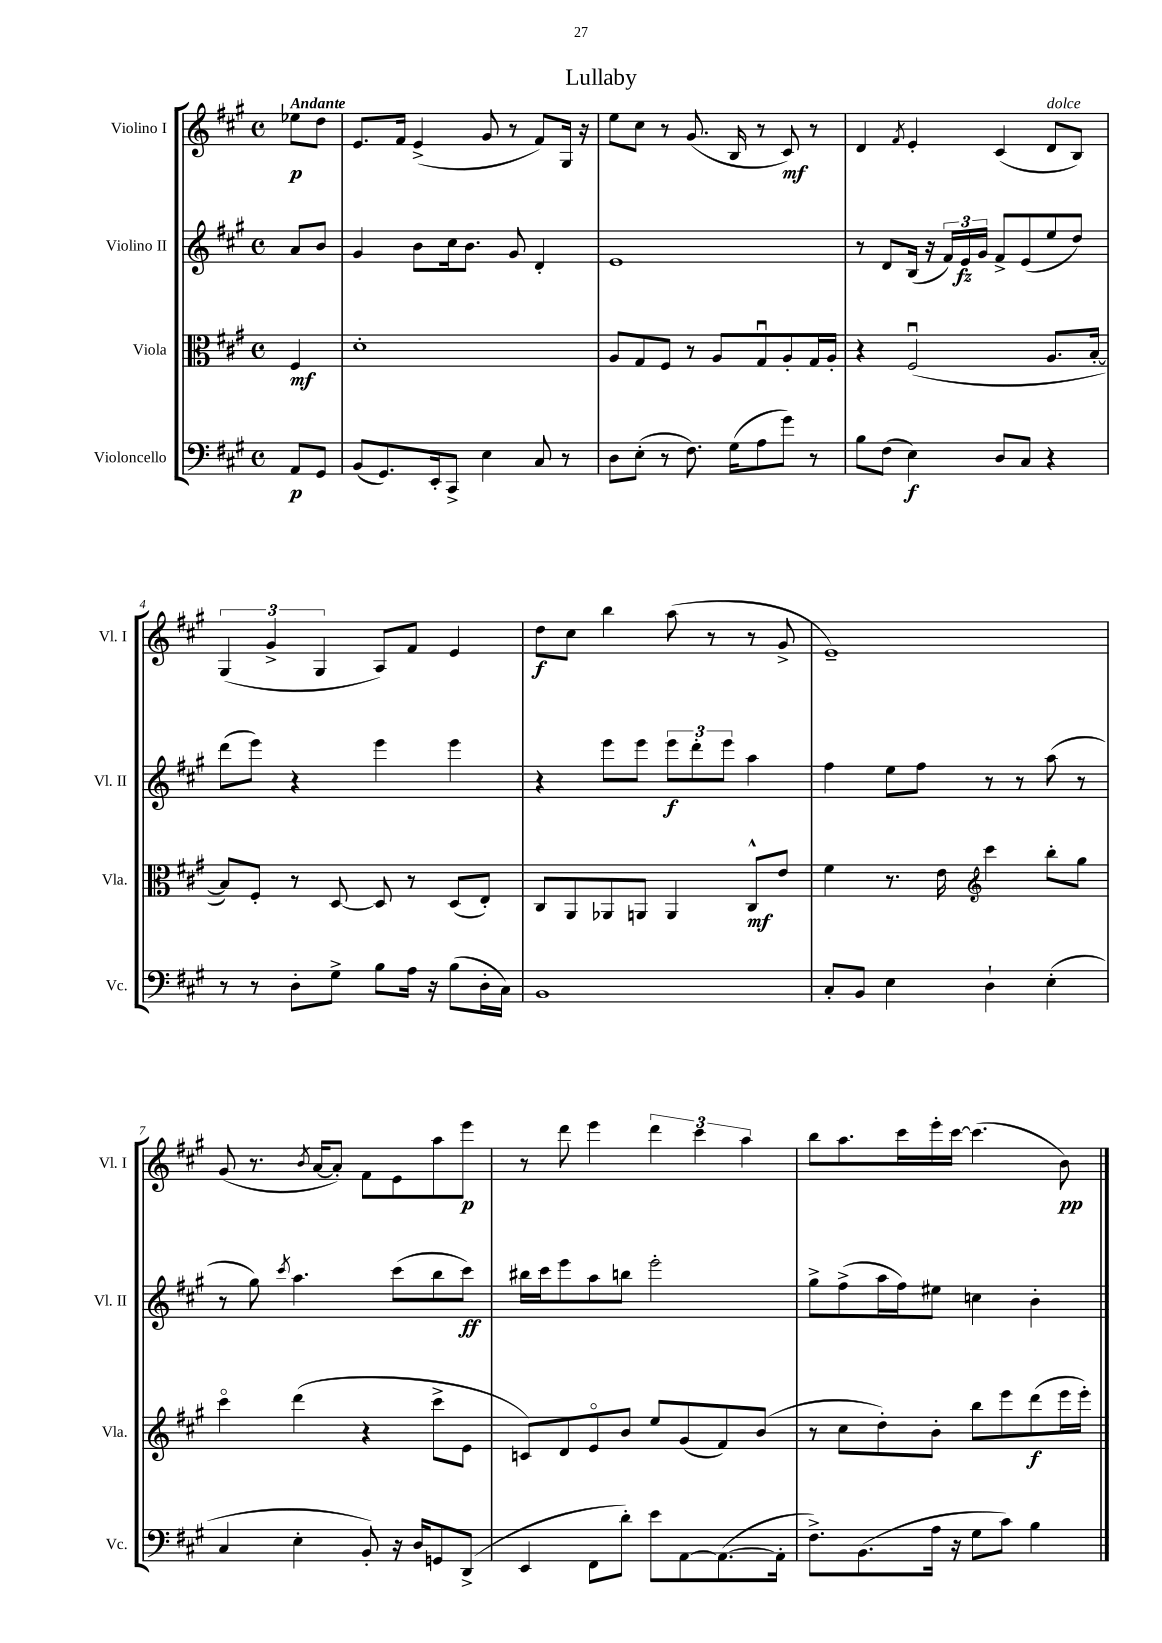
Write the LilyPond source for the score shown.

\header { title = "Lullaby" }
<<
\new StaffGroup <<
\new Staff = "s0" \with { instrumentName = "Violino I" shortInstrumentName = "Vl. I" } {
    \clef treble \key a \major \defaultTimeSignature \time 4/4 \partial 4 \tempo "Andante"
    \autoBeamOff ees''8[\p d''8] |
    e'8.[ fis'16] e'4->( gis'8 r8 fis'8[) gis16] r16 |
    e''8[ cis''8] r8 gis'8.( b16 r8 cis'8\mf) r8 |
    d'4 \acciaccatura { fis'8 } e'4-. cis'4( d'8[^\markup { \italic "dolce" } b8]) |
    \tuplet 3/2 { gis4( gis'4-> gis4 } a8[) fis'8] e'4 |
    d''8[\f cis''8] b''4 a''8( r8 r8 gis'8-> |
    e'1--) |
    gis'8( r8. \acciaccatura { b'8 } a'16[~ a'8]-.) fis'8[ e'8 a''8 e'''8]\p |
    r8 d'''8 e'''4 \tuplet 3/2 { d'''4 cis'''4 a''4 } |
    b''8[ a''8. cis'''16 e'''16-. cis'''16]~ cis'''4.( b'8\pp) \bar "|." |
}
\new Staff = "s1" \with { instrumentName = "Violino II" shortInstrumentName = "Vl. II" } {
    \clef treble \key a \major \defaultTimeSignature \time 4/4 \partial 4
    \autoBeamOff a'8[ b'8] |
    gis'4 b'8[ cis''16 b'8.] gis'8 d'4-. |
    e'1 |
    r8 d'8[ b16]( r16 \tuplet 3/2 { fis'16[) e'16\fz gis'16] } fis'8[-> e'8( e''8 d''8]) |
    d'''8[( e'''8]) r4 e'''4 e'''4 |
    r4 e'''8[ e'''8] \tuplet 3/2 { e'''8[\f d'''8-. e'''8] } a''4 |
    fis''4 e''8[ fis''8] r8 r8 a''8( r8 |
    r8 gis''8) \acciaccatura { cis'''8 } a''4. cis'''8[( b''8 cis'''8]\ff) |
    bis''16[ cis'''16 e'''8 a''8 b''8] e'''2-. |
    gis''8[-> fis''8->( a''16 fis''16) eis''8] c''4 b'4-. \bar "|." |
}
\new Staff = "s2" \with { instrumentName = "Viola" shortInstrumentName = "Vla." } {
    \clef alto \key a \major \defaultTimeSignature \time 4/4 \partial 4
    \autoBeamOff fis4\mf |
    d'1-. |
    a8[ gis8 fis8] r8 a8[ gis8\downbow a8-. gis16 a16]-. |
    r4 fis2\downbow( a8.[ b16]~-. |
    b8[) fis8]-. r8 d8~ d8 r8 d8[( e8]-.) |
    cis8[ a,8 aes,8 a,8] a,4 cis8[-^\mf e'8] |
    fis'4 r8. e'16 \clef treble cis'''4 b''8[-. gis''8] |
    cis'''4\flageolet d'''4( r4 cis'''8[-> e'8] |
    c'8[) d'8 e'8\flageolet b'8] e''8[ gis'8( fis'8) b'8]( |
    r8 cis''8[ d''8-.) b'8]-. b''8[ e'''8 d'''8\f( e'''16 e'''16]-.) \bar "|." |
}
\new Staff = "s3" \with { instrumentName = "Violoncello" shortInstrumentName = "Vc." } {
    \clef bass \key a \major \defaultTimeSignature \time 4/4 \partial 4
    \autoBeamOff a,8[\p gis,8] |
    b,8[( gis,8.) e,16-. cis,8]-> e4 cis8 r8 |
    d8[ e8]-.( r8 fis8.) gis16[( a8 gis'8]) r8 |
    b8[ fis8]( e4\f) d8[ cis8] r4 |
    r8 r8 d8[-. gis8]-> b8[ a16] r16 b8[( d16-. cis16]) |
    b,1 |
    cis8[-. b,8] e4 d4-! e4-.( |
    cis4 e4-. b,8-.) r16 d16[ g,8 d,8]->( |
    e,4 fis,8[ d'8]-.) e'8[ a,8~ a,8.~( a,16]-. |
    fis8.[->) b,8.( a16] r16 gis8[ cis'8]) b4 \bar "|." |
}
>>
>>
